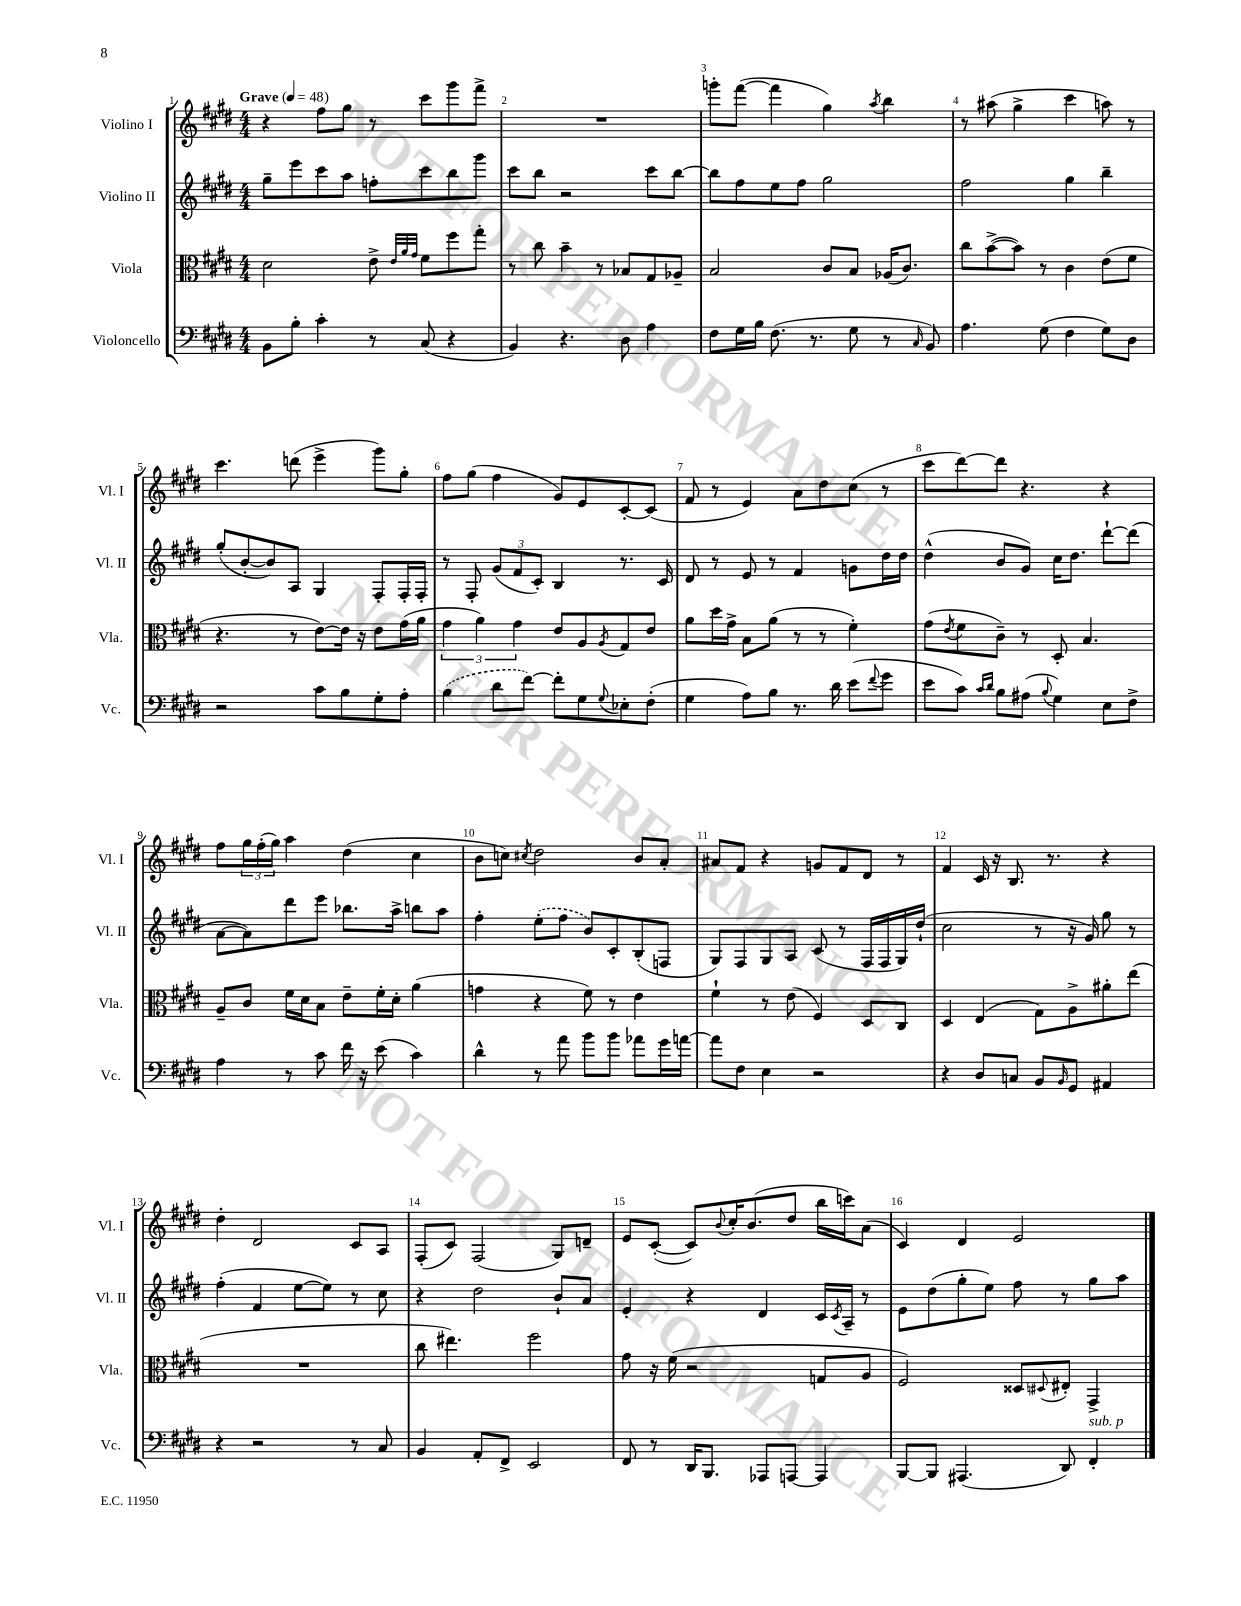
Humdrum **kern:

**kern	**kern	**kern	**kern
*staff4	*staff3	*staff2	*staff1
*clefF4	*clefC3	*clefG2	*clefG2
*k[f#c#g#d#]	*k[f#c#g#d#]	*k[f#c#g#d#]	*k[f#c#g#d#]
*M4/4	*M4/4	*M4/4	*M4/4
*MM48	*MM48	*MM48	*MM48
8BB	2d#	8gg#~	4r
8B'	.	8eee	.
4c#'	.	8ccc#	8ff#
.	.	8aa	8gg#
8r	8e^	8ff'	8r
.	32qqe	.	.
.	32qqa	.	.
.	32qqg#	.	.
(8C#	8f#	8ccc#	8ccc#
4r	8ff#	8bb	8ggg#
.	8gg#'	8ggg#	8fff#^
=	=	=	=
4BB)	8r	8ccc#	1r
.	8cc#	8bb	.
4.r	4b~	2r	.
.	8r	.	.
8D#	8B-	.	.
4A	8G#	8ccc#	.
.	8A-~	[8bb	.
=	=	=	=
8F#	2B	8bb]	8ggg'
16G#	.	8ff#	([8fff#
16B	.	.	.
(8.F#	.	8ee	4fff#]
.	.	8ff#	.
8.r	.	.	.
.	8c#	2gg#	4gg#)
8G#	8B	.	.
.	.	.	8qaa
8r	(16A-	.	4bb
.	8.c#)	.	.
16qqC#	.	.	.
8BB)	.	.	.
=	=	=	=
4.A	8cc#	2ff#	8r
.	([8b^	.	(8aa#
.	8b])	.	4gg#^
(8G#	8r	.	.
4F#	4c#	4gg#	4ccc#
8G#)	(8e	4bb~	8aa)
8D#	8f#	.	8r
=	=	=	=
2r	4.r	(8gg#'	4.ccc#
.	.	[8b'	.
.	.	8b])	.
.	8r	8A	(8ddd
8c#	[8e)	4G#	4eee^
8B	16e]	.	.
.	16r	.	.
8G#'	8e	8F#'	8ggg#)
8A'	(16g#	16F#'	8gg#'
.	16a	16F#'	.
=	=	=	=
(4B	6g#	8r	8ff#
.	.	8F#'	(8gg#
.	6a)	.	.
8d#	.	(12g#	4ff#
.	6g#	12f#	.
[8f#)	.	.	.
.	.	12c#')	.
8f#']	8e	4B	8g#)
8G#	8A	.	8e
8qqG#	8qA	.	.
8E-'	8G#	8.r	[8c#'
(8F#'	8e	.	(8c#]
.	.	16c#	.
=	=	=	=
4G#	8a	8d#	8f#
.	16dd#	8r	8r
.	16g#^	.	.
8A)	8B	8e	4e)
8B	(8a	8r	.
8.r	8r	4f#	8a
.	8r	.	8dd#
16d#	.	.	.
(8e	4f#')	8g	(8cc#
8qqf#	.	.	.
8g#	.	16dd#	8r
.	.	16dd#	.
=	=	=	=
8e	(8g#	(4dd#^^	8ccc#
.	8qe	.	.
8c#)	8f#	.	[8ddd#)
16qqc#	.	.	.
16qqd#	.	.	.
8B	8c#~)	8b	8ddd#]
(8A#	8r	8g#)	4.r
8qqB	.	.	.
4G#)	8D#'	16cc#	.
.	.	8.dd#	.
.	4.B	.	.
8E	.	[8ddd#`	4r
8F#^	.	(8ddd#]	.
=	=	=	=
4A	8A~	[8a	8ff#
.	8c#	8a])	24gg#
.	.	.	(24ff#'
.	.	.	24gg#)
8r	16f#	8ddd#	4aa
.	16d#	.	.
8c#	8B	8eee	.
16f#	8e~	8.bb-	(4dd#
16r	.	.	.
(8e	16f#'	.	.
.	16d#'	16aa^	.
4c#)	(4a	8bb	4cc#
.	.	8aa	.
=	=	=	=
4d#^^	4g	4ff#'	8b
.	.	.	8cc)
.	.	.	8qcc#
8r	4r	(8ee'	2dd#
8a	.	8ff#	.
8b	8f#)	8b)	.
8b	8r	8c#'	.
8a-	4e	(8B'	8b
16g#	.	8F	8a'
[16a	.	.	.
=	=	=	=
8a]	4f#`	8G#)	8a#
8F#	.	8F#	8f#
4E	8r	8G#	4r
.	(8e	8A	.
2r	4F#)	(8c#	8g
.	.	8r	8f#
.	8D#	16F#	8d#
.	.	16F#	.
.	8C#	16G#)	8r
.	.	(16dd#`	.
=	=	=	=
4r	4D#	2cc#	4f#
8D#	(4E	.	16c#
.	.	.	16r
8C	.	.	8.B
8BB	8G#)	8r	.
.	.	.	8.r
16qqBB	.	.	.
8GG#	8A^	16r	.
.	.	16g#)	.
4AA#	8a#'	8gg#	4r
.	(8ee	8r	.
=	=	=	=
4r	1r	(4ff#'	4dd#'
2r	.	4f#	2d#
.	.	[8ee	.
.	.	8ee])	.
8r	.	8r	8c#
8C#	.	8cc#	8A
=	=	=	=
4BB	8cc#	4r	(8F#'
.	4.ee#)	.	8c#)
8AA'	.	2dd#	(2F#
8FF#^	.	.	.
2EE	2ff#	.	.
.	.	8b`	8G#)
.	.	8a	8d~
=	=	=	=
8FF#	8g#	4e'	8e
8r	16r	.	([8c#'
.	(16f#	.	.
16DD#	2r	4r	8c#])
8.BBB	.	.	.
.	.	.	8qqb
.	.	.	16cc#'
.	.	.	(8.b
8AAA-	.	4d#	.
[8AAA	.	.	8dd#
4AAA]	8G	16c#	16bb
.	.	8qc#	.
.	.	16A~	16ccc)
.	8A	8r	(8a
=	=	=	=
[8BBB	2F#)	8e	4c#)
8BBB]	.	(8dd#	.
(4.AAA#	.	8gg#'	4d#
.	.	8ee)	.
.	8D##	8ff#	2e
.	8qqD#	.	.
8DD#)	8E#'	8r	.
4FF#'	4GG#^	8gg#	.
.	.	8aa	.
==	==	==	==
*-	*-	*-	*-
